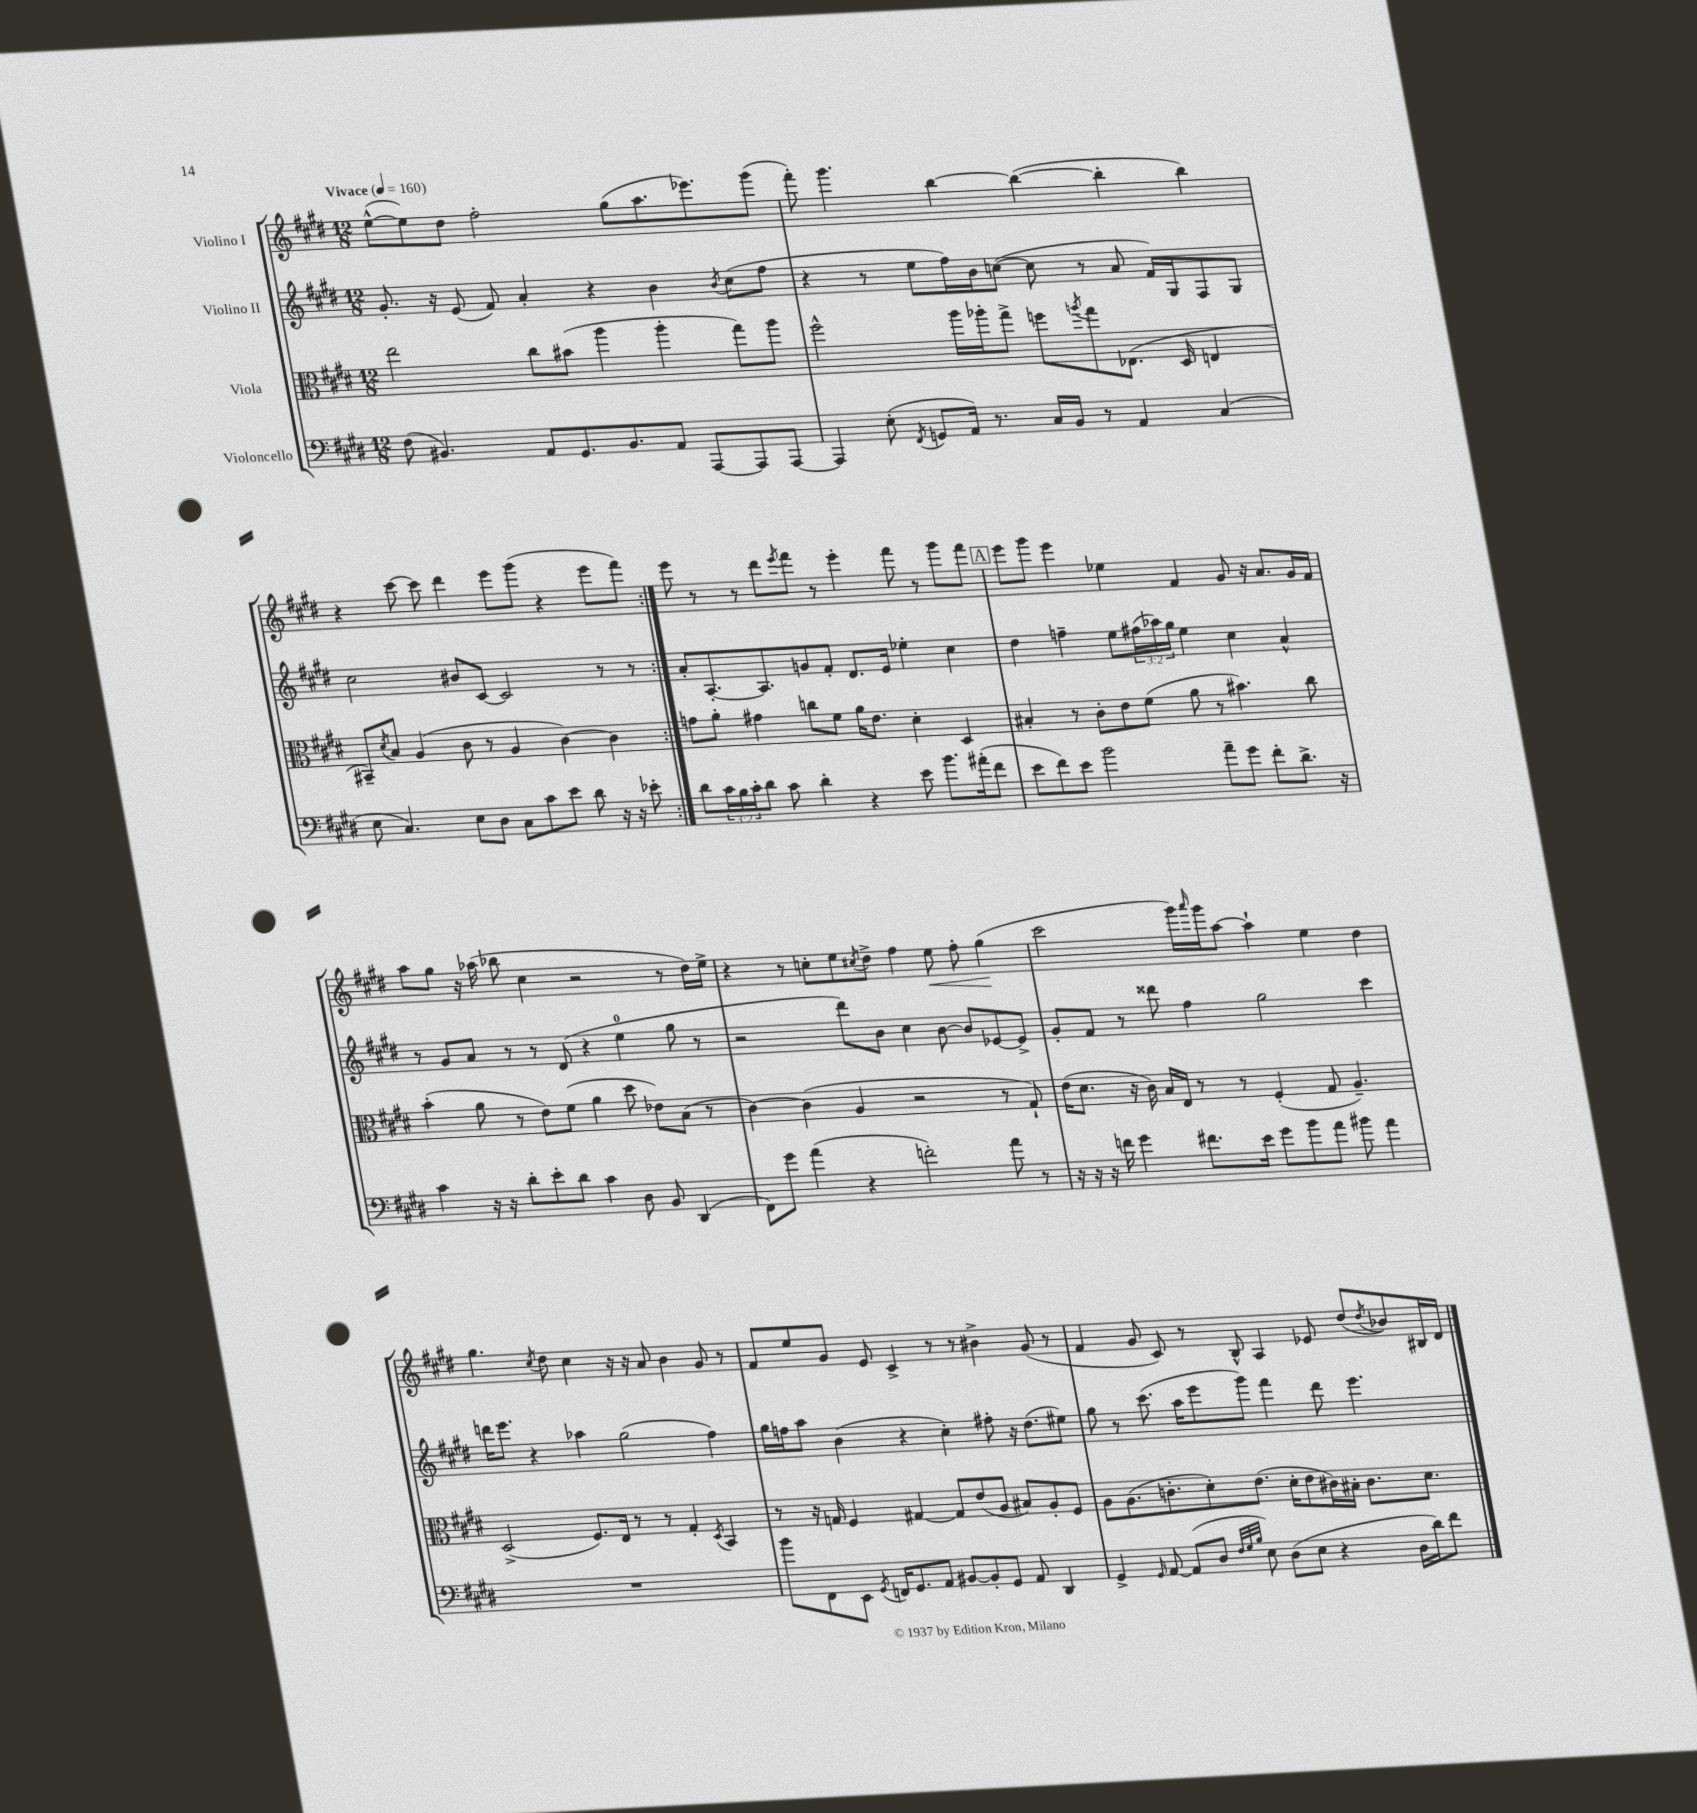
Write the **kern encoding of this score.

**kern	**kern	**kern	**kern	**dynam
*part4	*part3	*part2	*part1	*part1
*staff4	*staff3	*staff2	*staff1	*staff1
*I"Violoncello	*I"Viola	*I"Violino II	*I"Violino I	*
*clefF4	*clefC3	*clefG2	*clefG2	*
*k[f#c#g#d#]	*k[f#c#g#d#]	*k[f#c#g#d#]	*k[f#c#g#d#]	*
*M12/8	*M12/8	*M12/8	*M12/8	*
*MM160	*MM160	*MM160	*MM160	*
=1	=1	=1	=1	=1
!	!	!	!LO:TX:a:B:t=Vivace	!
(8F#\	2ee\	8.g#'/	([8ee^^\L	.
4.BB#X/)	.	.	8ee\])	.
.	.	16r	.	.
.	.	(8e/	8dd#\J	.
.	.	8f#/)	2ff#'\	.
8AA/L	8cc#\L	4a'/	.	.
8.GG#/	(8b#X\J	.	.	.
.	4aa\	4r	.	.
8.BB#/	.	.	.	.
.	.	.	(8gg#\L	.
8AA/J	4aa'\	4b\	8.aa\	.
[8AAA/L	.	.	.	.
.	.	.	8.eee-X\)	.
.	.	8qb/	.	.
8AAA/]	8gg#\L)	(8cc#\L	.	.
[8AAA/J	8aa\J	8ff#\J	(8ggg#\J	.
=2	=2	=2	=2	=2
4AAA/]	2ff#^^\	4r	8fff#'\)	.
.	.	.	4.ggg#\	.
(8E'\	.	8r	.	.
8qFF#/	.	.	.	.
8GGn/L	.	8ee\L	.	.
16AA/Jk)	16aa\LL	16ff#\L)	[4bb\	.
8.r	16aa-X'\J	16b\J	.	.
.	8gg#^\J	([8ccn\J	.	.
16C#/LL	8ffn\L	8cc\]	(4bb\_	.
16BB/JJ	.	.	.	.
.	8qaan/	.	.	.
8r	8gg#\	8r	.	.
4AA/	(8.E-X\J	8a/	4bb'\]	.
.	.	16f#/LL)	.	.
.	16D#/	16G#/J	.	.
(4C#/	4En/	8F#/	4bb\)	.
.	.	8G#/J	.	.
!!LO:LB:g=z
=3	=3	=3	=3	=3
8E\	8BB#X~/L)	2cc#\	4r	.
.	8qd#/	.	.	.
4.C#/)	8B/J	.	.	.
.	(4A/	.	[8ccc#\	.
.	.	.	8ccc#\]	.
8E\L	8c#\	8b#X/L	4ddd#\	.
8D#\J	8r	[8c#/J	.	.
8C#\L	4A/	2c#/]	8eee\L	.
8c#\	.	.	(8ggg#\J	.
8e\J	[4c#\)	.	4r	.
8d#\	.	.	.	.
16r	4c#\]	8r	8eee\L	.
16r	.	.	.	.
8e-X'\	.	8r	8fff#\J)	.
=4:|!	=4:|!	=4:|!	=4:|!	=4:|!
8d#\L	8gn\L	8a'/L	8eee\	.
24c#\L	8a'\J	[8.A'/	8r	.
24B\	.	.	.	.
24c#'\J	.	.	.	.
8d#\J	4g#X\	.	8r	.
.	.	8.A/]	.	.
8c#\	.	.	8ddd#\L	.
.	.	.	8qeee/	.
4d#'\	8ccn\L	8gn/	8fff#\J	.
.	8f#\J	8f#'/J	8r	.
4r	16a\KL	8.d#/L	4eee'\	.
.	8.e\J	.	.	.
.	.	16e/Jk	.	.
8e\	4d#'\	4ee-X'\	8fff#\	.
8.b\L	.	.	8r	.
.	4D#/	4cc#\	8ggg#\L	.
(16a#X'\k	.	.	.	.
8f#\J	.	.	8fff#\J	.
!!LO:REH:place=s1:t=A
=5	=5	=5	=5	=5
8e\L	4B#X'/	4dd#\	8eee\L	.
8f#\)	.	.	8ggg#\J	.
8e\J	8r	4ffn~\	4eee\	.
2b\	8c#'\L	.	.	.
.	8e\	8ee\L	4ee-X\	.
.	(8f#\J	(24ff#X\L	.	.
.	.	24aa-X\)	.	.
.	.	24gg#\JJ	.	.
.	8a\	4ee\	4f#/	.
8a~\L	8r	.	.	.
8g#\J	4.b#X\)	4cc#\	8g#/	.
8f#'\L	.	.	16r	.
.	.	.	8.a/L	.
8.d#^\J	.	4a^^/	.	.
.	8cc#\	.	16g#/L	.
16r	.	.	16f#/JJ	.
!!LO:LB:g=z
=6	=6	=6	=6	=6
4c#\	(4b'\	8r	8aa\L	.
.	.	8g#/L	8gg#\J	.
16r	8a\	8a/J	16r	.
16r	.	.	(16aa-X\	.
8d#'\L	8r	8r	8bb-X\	.
8e'\	8e\L)	8r	4cc#\	.
8d#\J	(8f#\J	(8d#/	.	.
4c#\	4a\	4r	2r	.
8D#\	8dd#\	4ee\	.	.
8BB/	8e-X\L)	.	.	.
(4DD#/	(8B\J	8gg#\	8r	.
.	8r	8r	16dd#\LL)	.
.	.	.	16ee^\JJ	.
=7	=7	=7	=7	=7
8FF#\L)	[4c#\)	2r	4r	.
8g#\J	.	.	.	.
(4a\	(4c#\]	.	8r	.
.	.	.	8ccn'\L	.
4r	4A/	8ddd#\L)	8ee\	.
.	.	.	8qcc#X/	.
.	.	8b\J	8dd#^\J	.
2fn'\)	2r	4cc#\	4ff#\	.
!	!	!	!	!LO:HP:b
.	.	[8b\	8ee\	<
.	.	8b/L]	8ff#'\	.
8a\	8r	[8e-X/	(4gg#\	.
8r	8G#`/)	8e-^/J]	.	.
.	.	.	.	[
=8	=8	=8	=8	=8
16r	(16e\KL	8g#'/L	2ccc#\	.
16r	8.d#\J	.	.	.
16r	.	8f#/J	.	.
16fn\	.	.	.	.
4g#\	16r	8r	.	.
.	16c#\)	.	.	.
.	16B/LL	8ddd##X\	.	.
.	16E/JJ	.	.	.
8.f#X\L	8r	4ff#\	16ggg#\LL)	.
.	.	.	16qqaaa/	.
.	.	.	16ggg#\J	.
.	8r	.	[8aa\J	.
16e\Jk	.	.	.	.
8g#\L	(4F#'/	2gg#\	4aa`\]	.
8b\	.	.	.	.
8a\J	8G#/	.	4ee\	.
8b#X\	4.A~/)	.	.	.
4a\	.	4ccc#\	4dd#\	.
!!LO:LB:g=z
=9	=9	=9	=9	=9
1.r	(2D#^/	16dddn\KL	4.gg#\	.
.	.	8.eee\J	.	.
.	.	4r	.	.
.	.	.	8qcc#/	.
.	.	.	8dd#\	.
.	8.F#/L)	4aa-X\	4cc#\	.
.	16E/Jk	.	.	.
.	8r	(2gg#\	16r	.
.	.	.	16r	.
.	8r	.	8a/	.
.	4G#'/	.	4b\	.
.	8qD#/	.	.	.
.	4BB/	4ff#\)	8g#/	.
.	.	.	8r	.
=10	=10	=10	=10	=10
8b\L	8r	16gg#\LL	8f#/L	.
.	.	16ffn\J	.	.
8FF#\	16r	8aa\J	8ee/	.
.	16Gn/	.	.	.
8EE\J	4F#/	(4b\	8g#/J	.
8qGG#/	.	.	.	.
16FFn/KL	.	.	8e/	.
8.GG#/	.	.	.	.
.	[4G#X/	4r	4c#^/	.
8AA/J	.	.	.	.
[8BB#X/L	8G#/L]	4cc#'\)	8r	.
8BB#'/]	(8e/	.	8r	.
8GG#/J	8A/J	8ff#X'\	4b#X^\	.
8AA/	8B#X/L)	16r	.	.
.	.	(8.dd#\L	.	.
4DD#/	8A'/	.	(8g#/	.
.	8F#/J	8ee#X\J)	8r	.
=11	=11	=11	=11	=11
4GG#^/	8A\L	8gg#\	4f#/	.
.	(8.A\	8r	.	.
16qqGG#/	.	.	.	.
[8AA/	.	(8.ccc#\	8g#/	.
.	8.cn'\	.	.	.
(8AA/L]	.	.	8c#/)	.
.	.	16aa\KL	.	.
8D#/J	8d#'\)	8eee\	8r	.
32qqF#/LLL	.	.	.	.
32qqG#/	.	.	.	.
32qqB/JJJ	.	.	.	.
8E\)	(8.e\J	8ggg#\J)	8B^^/	.
(8D#\L	.	4fff#\	4A/	.
.	16d#'\KL	.	.	.
8E\J	8e\	.	.	.
4r	16c#X\L)	8ddd#\	8e-X/	.
.	16B#X'\JJ	.	.	.
.	8.c#\L	4.eee\	(8dd#/L	.
.	.	.	8qdd#/	.
16D#\LL	.	.	8b-X/)	.
16d#\J)	8.d#\J	.	.	.
8f#\J	.	.	16B#X/L	.
.	.	.	16d#/JJ	.
==	==	==	==	==
*-	*-	*-	*-	*-
